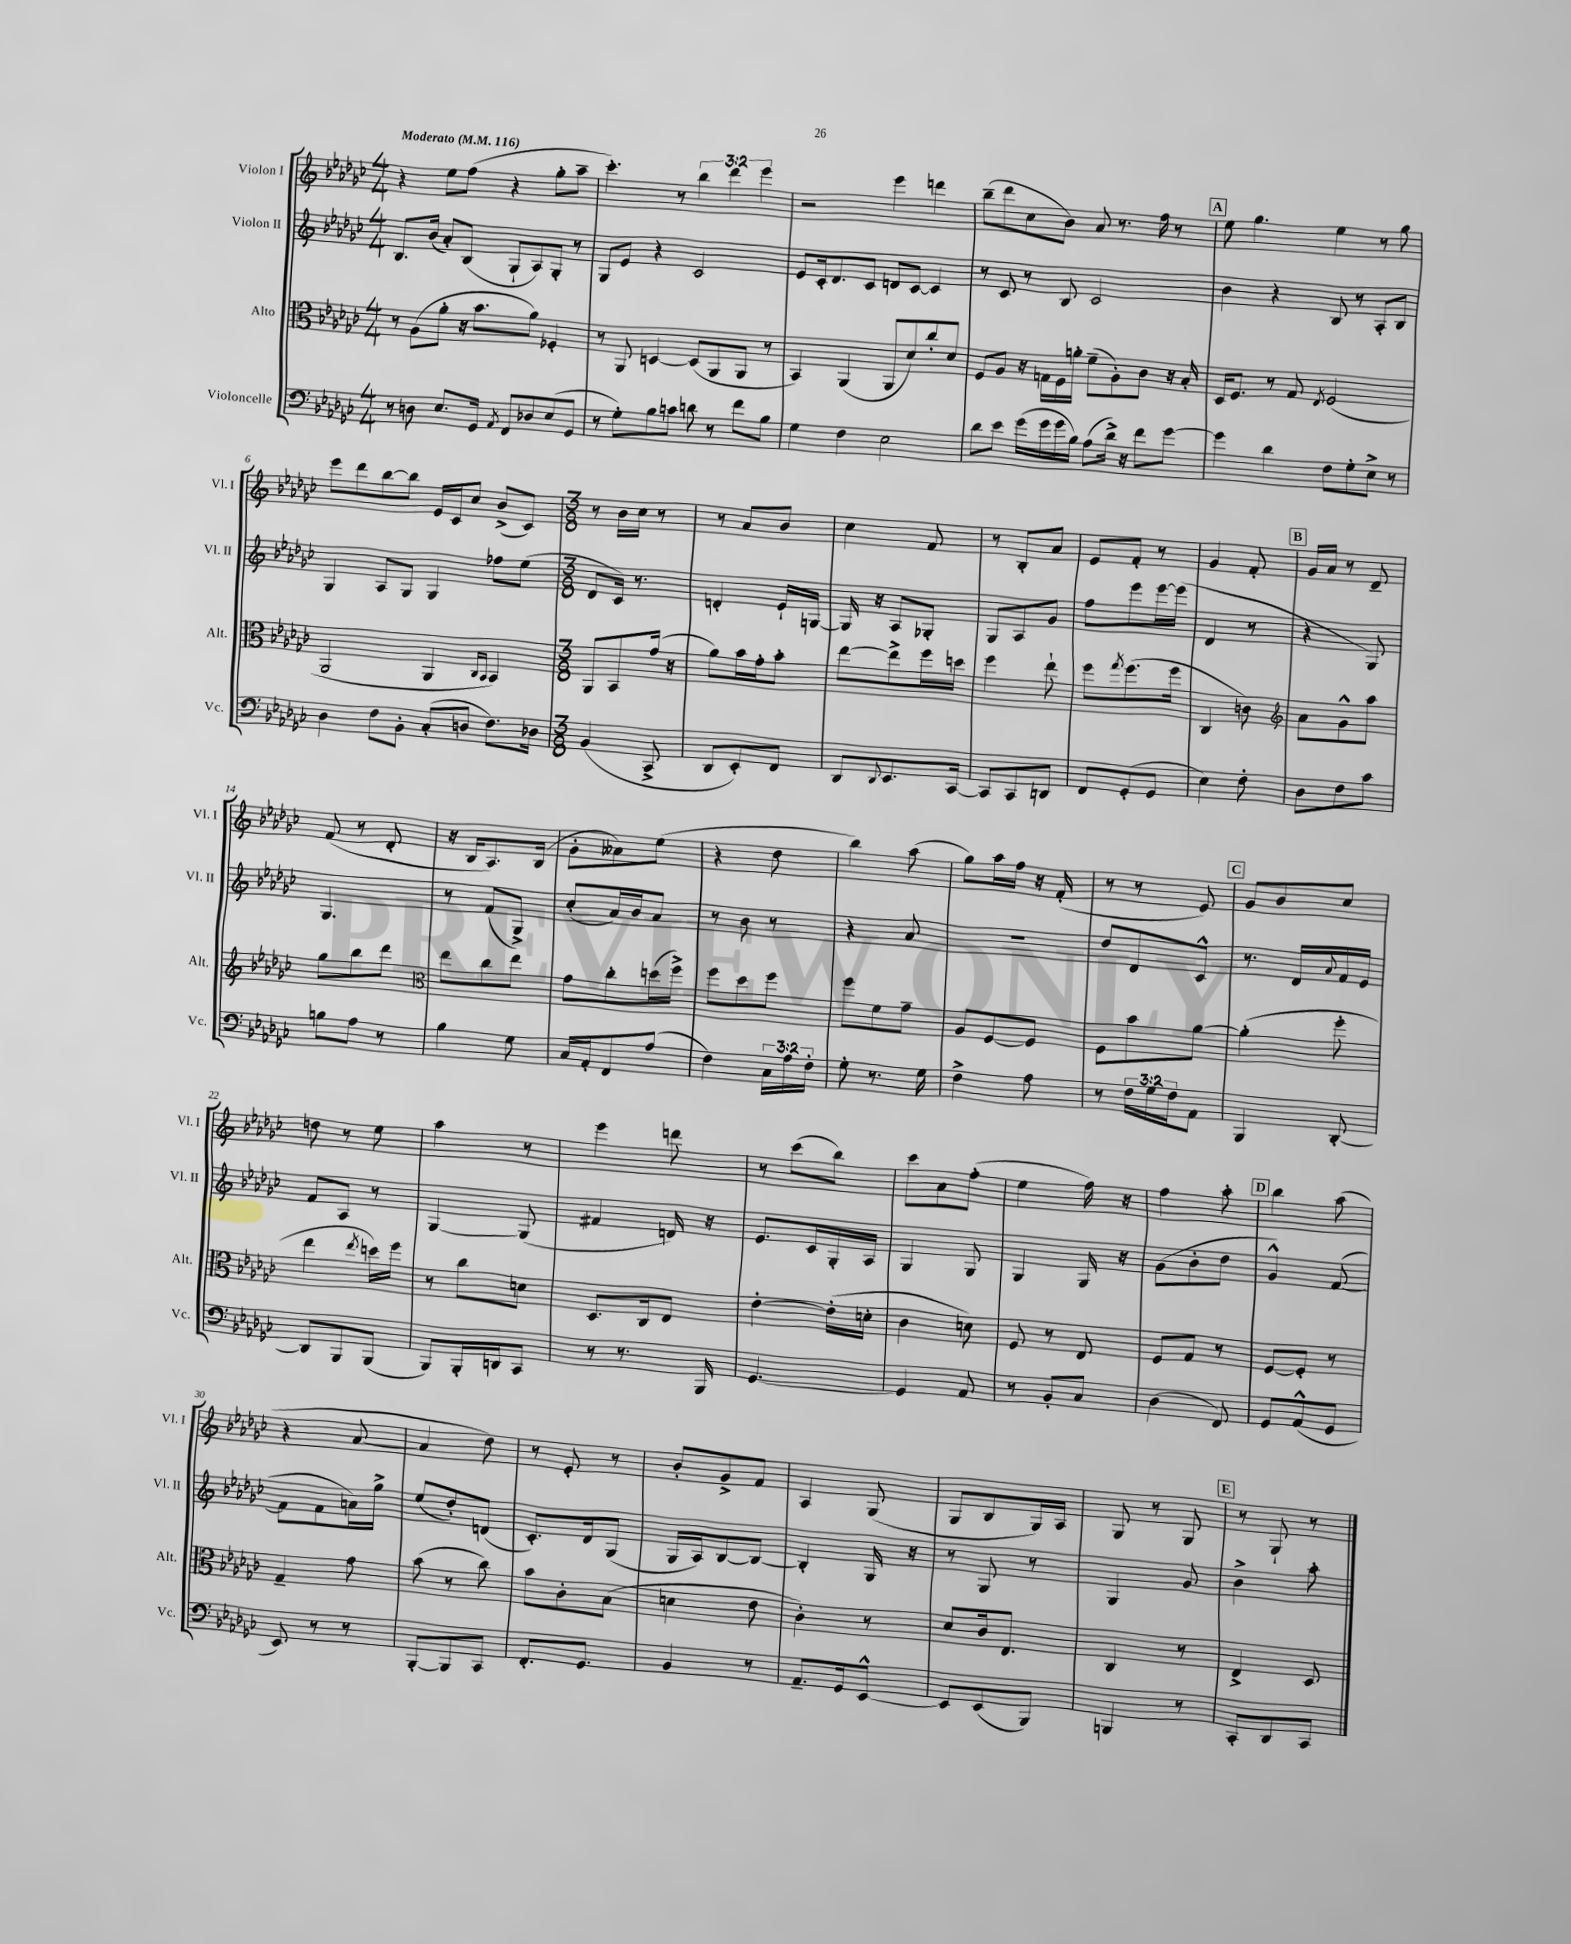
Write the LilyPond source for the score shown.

<<
\new StaffGroup <<
\new Staff = "s0" \with { instrumentName = "Violon I" shortInstrumentName = "Vl. I" } {
    \clef treble \key ges \major \numericTimeSignature \time 4/4 \override Staff.TupletNumber.text = #tuplet-number::calc-fraction-text \tempo "Moderato" 4 = 116
    r4 ees''8 f''8( r4 ges''8-. aes''8-- |
    ces'''4.-.) r8 \tuplet 3/2 { bes''4 des'''4 ees'''4 } |
    r2 ees'''4 d'''4 |
    bes''8--( des'''8 ces''8 bes'8) aes'8 r8. f''16 r8 |
    \mark \markup { \box "A" } ees''8 ges''4. ees''4 r8 ges''8 |
    ees'''8 des'''8 bes''8~ bes''8 ees'16 ces'16 ces''8 bes'8->( ces'8) |
    \numericTimeSignature \time 3/8 r8 bes'16 ces''16 r8 |
    r8 aes'8 bes'8 |
    ces''4 f'8 |
    r8 bes8-. aes'8 |
    ees'8 f'8-. r8 |
    ges'4 f'8-. |
    \mark \markup { \box "B" } ges'16 aes'16 r8 des'8-- |
    f'8( r8 des'8-. |
    r16 bes16 aes8.) bes16( |
    ges'8-. aeses'8) ees''8( |
    r4 des''8 |
    bes''4) aes''8( |
    ges''8) aes''16 f''16 r16 f'16-.( |
    r8 r8 ees'8) |
    \mark \markup { \box "C" } ges'8 bes'8 ces''8 |
    d''8 r8 ees''8 |
    aes''4 r8 |
    ees'''4 d'''8 |
    r8 ces'''8( bes''8) |
    ces'''8 aes'8 f''8-.( |
    ees''4 f''16) r16 |
    f''4 aes''8-. |
    \mark \markup { \box "D" } bes''4 aes''8( |
    r4 aes'8~ |
    aes'4 des''8) |
    r8 ees'8-. r8 |
    bes'8-. ges'8-> f'8 |
    aes4 ges8( |
    ges8 bes8 ges16) aes16 |
    ges8 r8 ges8 |
    \mark \markup { \box "E" } r8 ges8-! r8 \bar "|." |
}
\new Staff = "s1" \with { instrumentName = "Violon II" shortInstrumentName = "Vl. II" } {
    \clef treble \key ges \major \numericTimeSignature \time 4/4
    bes8. bes'16( aes'8-.) bes8( ges8-! aes8) ges8-. r8 |
    ges8 ees'8 r4 ces'2 |
    ees'8 ces'16-. des'8. ces'8 d'8 ces'8~ ces'4 |
    r8 ces'8 r8 bes8 ces'2 |
    \mark \markup { \box "A" } bes'4 r4 bes8 r8 aes8-. bes8 |
    ges4 aes8 ges8 ges4 fes''8 ees''8( |
    \numericTimeSignature \time 3/8 des'8 ces'16) r8. |
    d'4-. ees'16-! g16~ |
    g16 r16 aes8 ges8-. |
    ges8 aes8 ges'8 |
    f''8 ees'''8 ees'''16~ ees'''16( |
    des'4 r8 |
    \mark \markup { \box "B" } r4 ges8) |
    ges4. |
    r8 f'8( ges8->) |
    ces''8-.( aes'16) bes'16 aes'8 |
    r8 bes'8 r8 |
    r4 aes'8 |
    R4. |
    des''8 des'8 ces'8-^ |
    \mark \markup { \box "C" } r8. des'16 \appoggiatura { aes'8 } f'16 ees'16 |
    f'8 aes8 r8 |
    ges4~ ges8( |
    fis'4 d'16) r16 |
    ees'8. ces'16 ges16-. aes16 |
    ges4 ges8 |
    ges4 ges16 r16 |
    ges'8( bes'8-. des''8 |
    \mark \markup { \box "D" } ges'4-^) f'8~( |
    f'8 f'8 a'16) ges''16-> |
    ees''8( des''8-.) d'8( |
    ces'8.-.) des'16 ges8( |
    ges16 aes16) bes8~ bes8~ |
    bes4-. ges16 r16 |
    r8 ges8 r8 |
    ges4 ges'8 |
    \mark \markup { \box "E" } bes'4-> aes''8-. \bar "|." |
}
\new Staff = "s2" \with { instrumentName = "Alto" shortInstrumentName = "Alt." } {
    \clef alto \key ges \major \numericTimeSignature \time 4/4
    r8 aes8( aes'8-. r16 bes'8. aes'8) fes4-. |
    r8 aes,8 d4~ d8( aes,8 aes,8 r8 |
    bes,4) aes,4( aes,8 des'8) ces''8-. des'8 |
    f8 aes8 r16 g16 f16 a'16-. f'8--( aes8-.) ces'8 r16 bes16-. |
    \mark \markup { \box "A" } des16 f8. r8 ges8 \acciaccatura { ees8 } f2( |
    aes,2 aes,4 \grace { ces16 bes,16 } bes,4) |
    \numericTimeSignature \time 3/8 aes,8 bes,8 ges'16( r16 |
    aes'8) bes'16 ges'16-. bes'8-. |
    ees''8~ ees''8-> f''16 d''16 |
    f''4 ees''8-! |
    f''8 \acciaccatura { ges''8 } f''8.( f''16 |
    ces4 c'8) |
    \mark \markup { \box "B" } \clef treble aes'8 ges'8-^ aes''8 |
    ges''8 bes''8 des'''8 |
    \clef alto ees''8 ces''8 ees''8 |
    ges'8 ces''8-. d''16( f''16->) |
    f''8 des''8 f''8 |
    f''8 f'8 ges'8-- |
    aes8 f8~ f8 |
    f8 bes'8 aes'8~ |
    \mark \markup { \box "C" } aes'4-.( f''8-. |
    ees''4 \acciaccatura { ees''8 } d''16) f''16 |
    r8 ces''8 d'8 |
    des8. ces16 ees8 |
    ees'4~-. ees'16-.( d'16-. |
    ces'4 d'8) |
    f8 r8 ees8 |
    f8 ges8 r8 |
    \mark \markup { \box "D" } f8~ f8-. r8 |
    ges4-- ges'8 |
    bes'8( r8 ces''8) |
    bes'8 ces'8-. bes8( |
    d'4 ees'8 |
    ces'4-.) r8 |
    des'8 ces'16 ees8. |
    ces4 r8 |
    \mark \markup { \box "E" } ees4-> des8 \bar "|." |
}
\new Staff = "s3" \with { instrumentName = "Violoncelle" shortInstrumentName = "Vc." } {
    \clef bass \key ges \major \numericTimeSignature \time 4/4 \override Staff.TupletNumber.text = #tuplet-number::calc-fraction-text
    r8 d8 ees8. ges,16 \acciaccatura { aes,8 } f,8 des8 ees8( ges,8 |
    r8 ges8-.) bes8 c'8 d'8 r8 f'8 bes8 |
    ges4 f4 ees2 |
    des'8 ees'8 ges'16( ges'16 ges'16 bes16) aes8( des'16->) r16 f'8 ges'8~ |
    \mark \markup { \box "A" } ges'4 des'4 f8 ges8-. ees8-> r8 |
    des4 f8 bes,8-. ces8-.( d8 f8.) des16 |
    \numericTimeSignature \time 3/8 bes,4( ces,8-> |
    des,8 ees,8-.) f,8 |
    des,8 \appoggiatura { des,8 } ees,8. ces,16~ |
    ces,8 ces,8 d,8 |
    f,8 ges,8-.( ges,8 |
    ees4) f8-. |
    \mark \markup { \box "B" } des8 f8 ces'8 |
    b8 aes8 r8 |
    bes4 ges8 |
    ces16 aes,16-. f,8 aes8( |
    f4) \tuplet 3/2 { ces16 aes16 f16-. } |
    ges8-. r8. ges16 |
    f4-> aes8 |
    r8 \tuplet 3/2 { f16 ges16 f16 } aes,8 |
    \mark \markup { \box "C" } bes,,4 des,8~-. |
    des,8 bes,,8 bes,,8( |
    bes,,8) bes,,16-. d,16 ces,8 |
    r8 r8. bes,,16 |
    ges,4.~ |
    ges,4 aes,8 |
    r8 bes,8-. ces8 |
    des4( f,8) |
    \mark \markup { \box "D" } ges,8 aes,8-^( ges,8 |
    ees,8) r8 r8 |
    bes,,8~-. bes,,8 ces,8 |
    f,8.-. ges,8. |
    bes,4 r8 |
    aes,8.-- ges,16 ees,8~-^ |
    ees,8 ees,8( bes,,8) |
    b,,4 r8 |
    \mark \markup { \box "E" } ces,8-. des,8 ces,8 \bar "|." |
}
>>
>>
